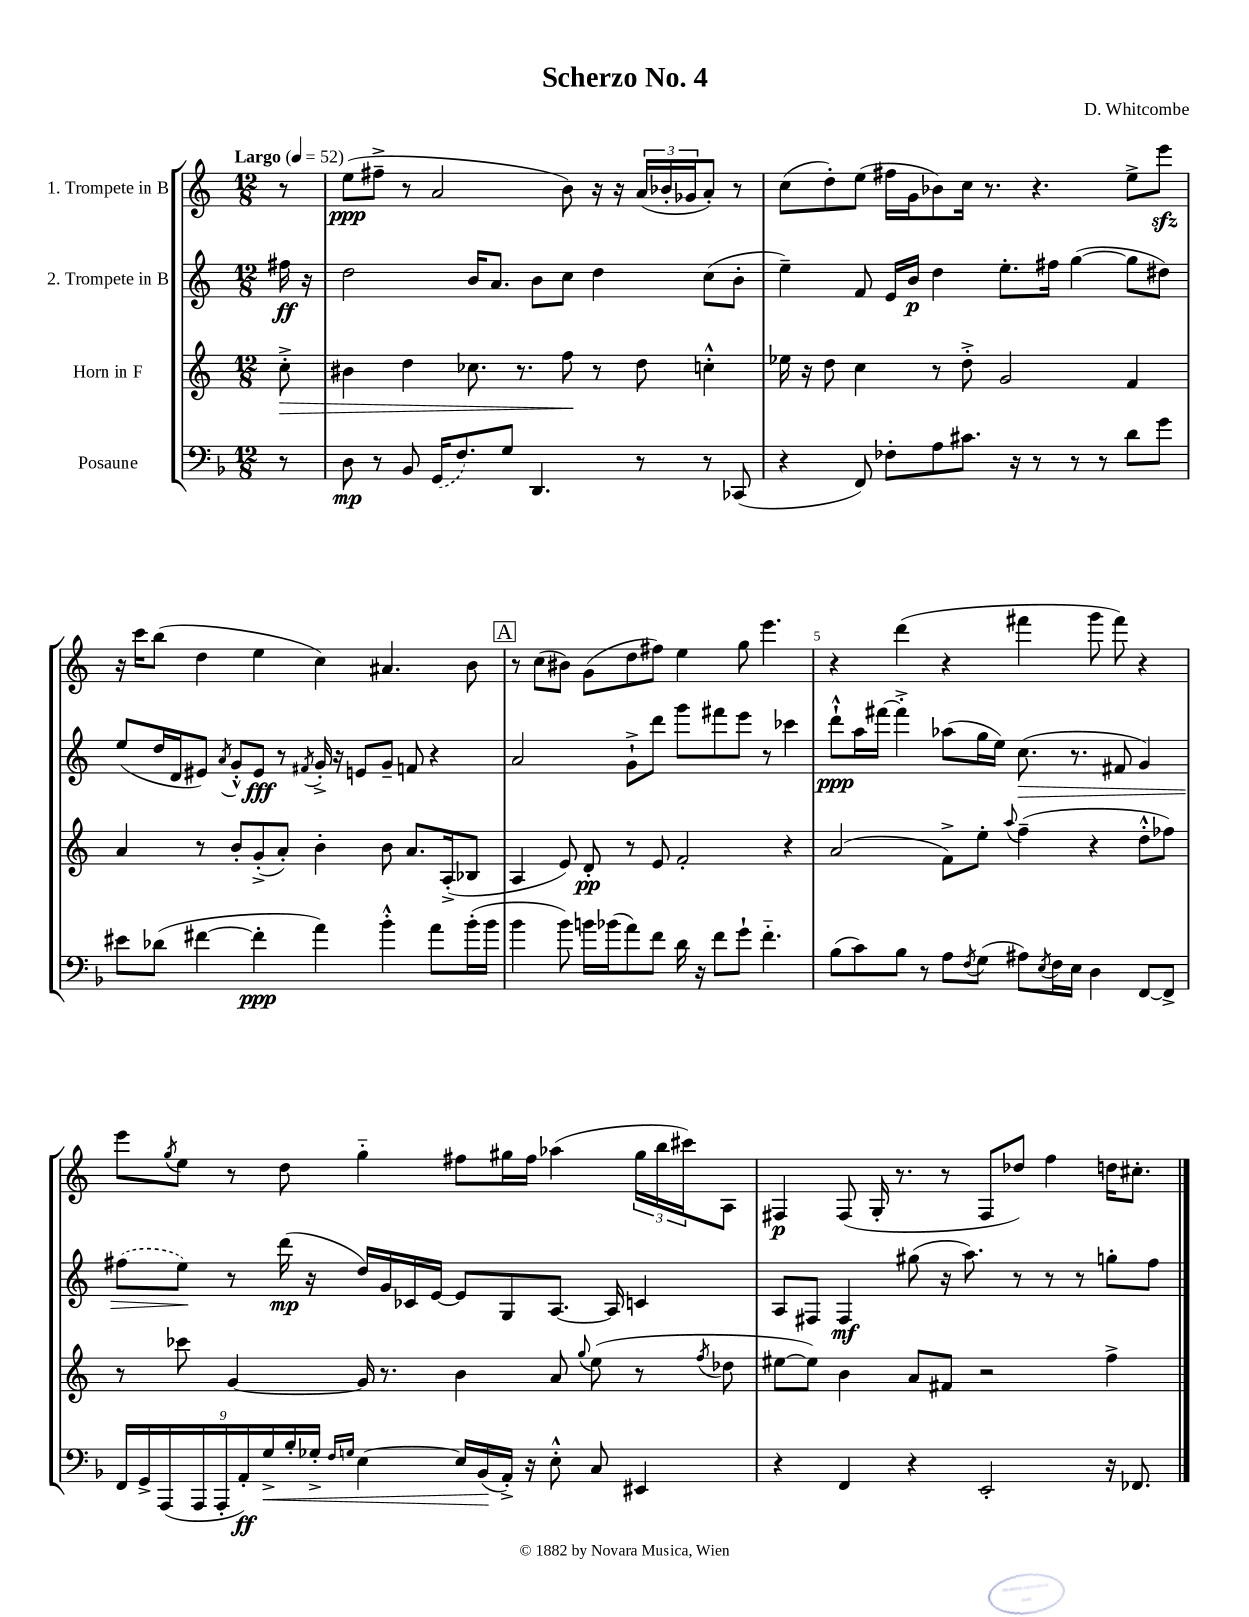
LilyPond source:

\header { title = "Scherzo No. 4" composer = "D. Whitcombe" }
<<
\new StaffGroup <<
\new Staff = "s0" \with { instrumentName = "1. Trompete in B" } {
    \clef treble \key c \major \numericTimeSignature \time 12/8 \partial 8 \tempo "Largo" 4 = 52
    r8 |
    e''8\ppp( fis''8---> r8 a'2 b'8) r16 r16 \tuplet 3/2 { a'16( bes'16-. ges'16 } a'8-.) r8 |
    c''8( d''8-.) e''8( fis''16 g'16 bes'8) c''16 r8. r4. e''8-> e'''8\sfz |
    r16 c'''16 b''8( d''4 e''4 c''4) ais'4. b'8 |
    \mark \markup { \box "A" } r8 c''8( bis'8) g'8( d''8 fis''8) e''4 g''8 e'''4. |
    r4 d'''4( r4 fis'''4 g'''8 fis'''8) r4 |
    e'''8 \acciaccatura { g''8 } e''8 r8 d''8 g''4-_ fis''8 gis''16 fis''16 aes''4( \tuplet 3/2 { gis''16 b''16 cis'''16) } a8 |
    fis4\p fis8( g16-. r8. r8 fis8 des''8) f''4 d''16 cis''8.-. \bar "|." |
}
\new Staff = "s1" \with { instrumentName = "2. Trompete in B" } {
    \clef treble \key c \major \numericTimeSignature \time 12/8 \partial 8
    fis''16\ff r16 |
    d''2 b'16 a'8. b'8 c''8 d''4 c''8( b'8-. |
    e''4--) f'8 e'16 b'16\p d''4 e''8.-. fis''16 g''4~( g''8 dis''8) |
    e''8( d''16 d'16 eis'8) \acciaccatura { a'8 } g'8-.-^ eis'8\fff r8 \acciaccatura { fis'8 } g'16-.-> r16 e'8 g'8-- f'8 r4 |
    \mark \markup { \box "A" } a'2 g'8-!-> d'''8 g'''8 fis'''8 e'''8 r8 ces'''4 |
    d'''8-!-^\ppp a''16 fis'''16~ fis'''4-.-> aes''8( g''16 e''16) c''8.\>( r8. fis'8 g'4) |
    \once \slurDashed fis''8( e''8\!) r8 d'''16\mp( r16 d''16) g'16 ces'16 e'16~ e'8 g8 a8.~ a16 c'4 |
    a8 fis8 fis4\mf gis''8( r16 a''8.) r8 r8 r8 g''8-. f''8 \bar "|." |
}
\new Staff = "s2" \with { instrumentName = "Horn in F" } {
    \clef treble \key c \major \numericTimeSignature \time 12/8 \partial 8
    c''8-.->\> |
    bis'4 d''4 ces''8. r8. f''8\! r8 d''8 c''4-.-^ |
    ees''16 r16 d''8 c''4 r8 d''8-.-> g'2 f'4 |
    a'4 r8 b'8-. g'8-.->( a'8-.) b'4-. b'8 a'8. a16-.->( bes8 |
    \mark \markup { \box "A" } a4 e'8) d'8-.\pp r8 e'8 f'2-. r4 |
    a'2( f'8->) e''8-. \appoggiatura { a''8 } f''4--( r4 d''8-.-^ fes''8) |
    r8 ces'''8 g'4~ g'16 r8. b'4 a'8 \appoggiatura { g''8 } e''8( r8 \acciaccatura { f''8 } des''8 |
    eis''8~ eis''8) b'4 a'8 fis'8 r2 f''4-> \bar "|." |
}
\new Staff = "s3" \with { instrumentName = "Posaune" } {
    \clef bass \key f \major \numericTimeSignature \time 12/8 \partial 8
    r8 |
    d8\mp r8 bes,8 \once \slurDashed g,16( f8.) g8 d,4. r8 r8 ces,8( |
    r4 f,8) fes8-. a8 cis'8. r16 r8 r8 r8 d'8 g'8 |
    eis'8 des'8( fis'4~ fis'4-.\ppp a'4) bes'4-.-^ a'8 bes'16-.( bes'16 |
    \mark \markup { \box "A" } bes'4 bes'8) b'16 bes'16( a'8) f'8 d'16 r16 f'8 g'8-! f'4.-_ |
    bes8( c'8) bes8 r8 a8 \acciaccatura { f8 } g8( ais8) \acciaccatura { e8 } f16 e16 d4 f,8~ f,8-> |
    \tuplet 9/8 { f,16 g,16-> a,,16( a,,16 a,,16-. a,16-.\ff) g16->\< bes16-. ges16-.-> } \grace { f16 g16 } e4~ e16 bes,16\!( a,16-.->) r16 e8-.-^ c8 eis,4 |
    r4 f,4 r4 e,2-. r16 fes,8. \bar "|." |
}
>>
>>
\layout { \context { \Score \override BarNumber.break-visibility = ##(#f #t #t) barNumberVisibility = #(every-nth-bar-number-visible 5) } }
